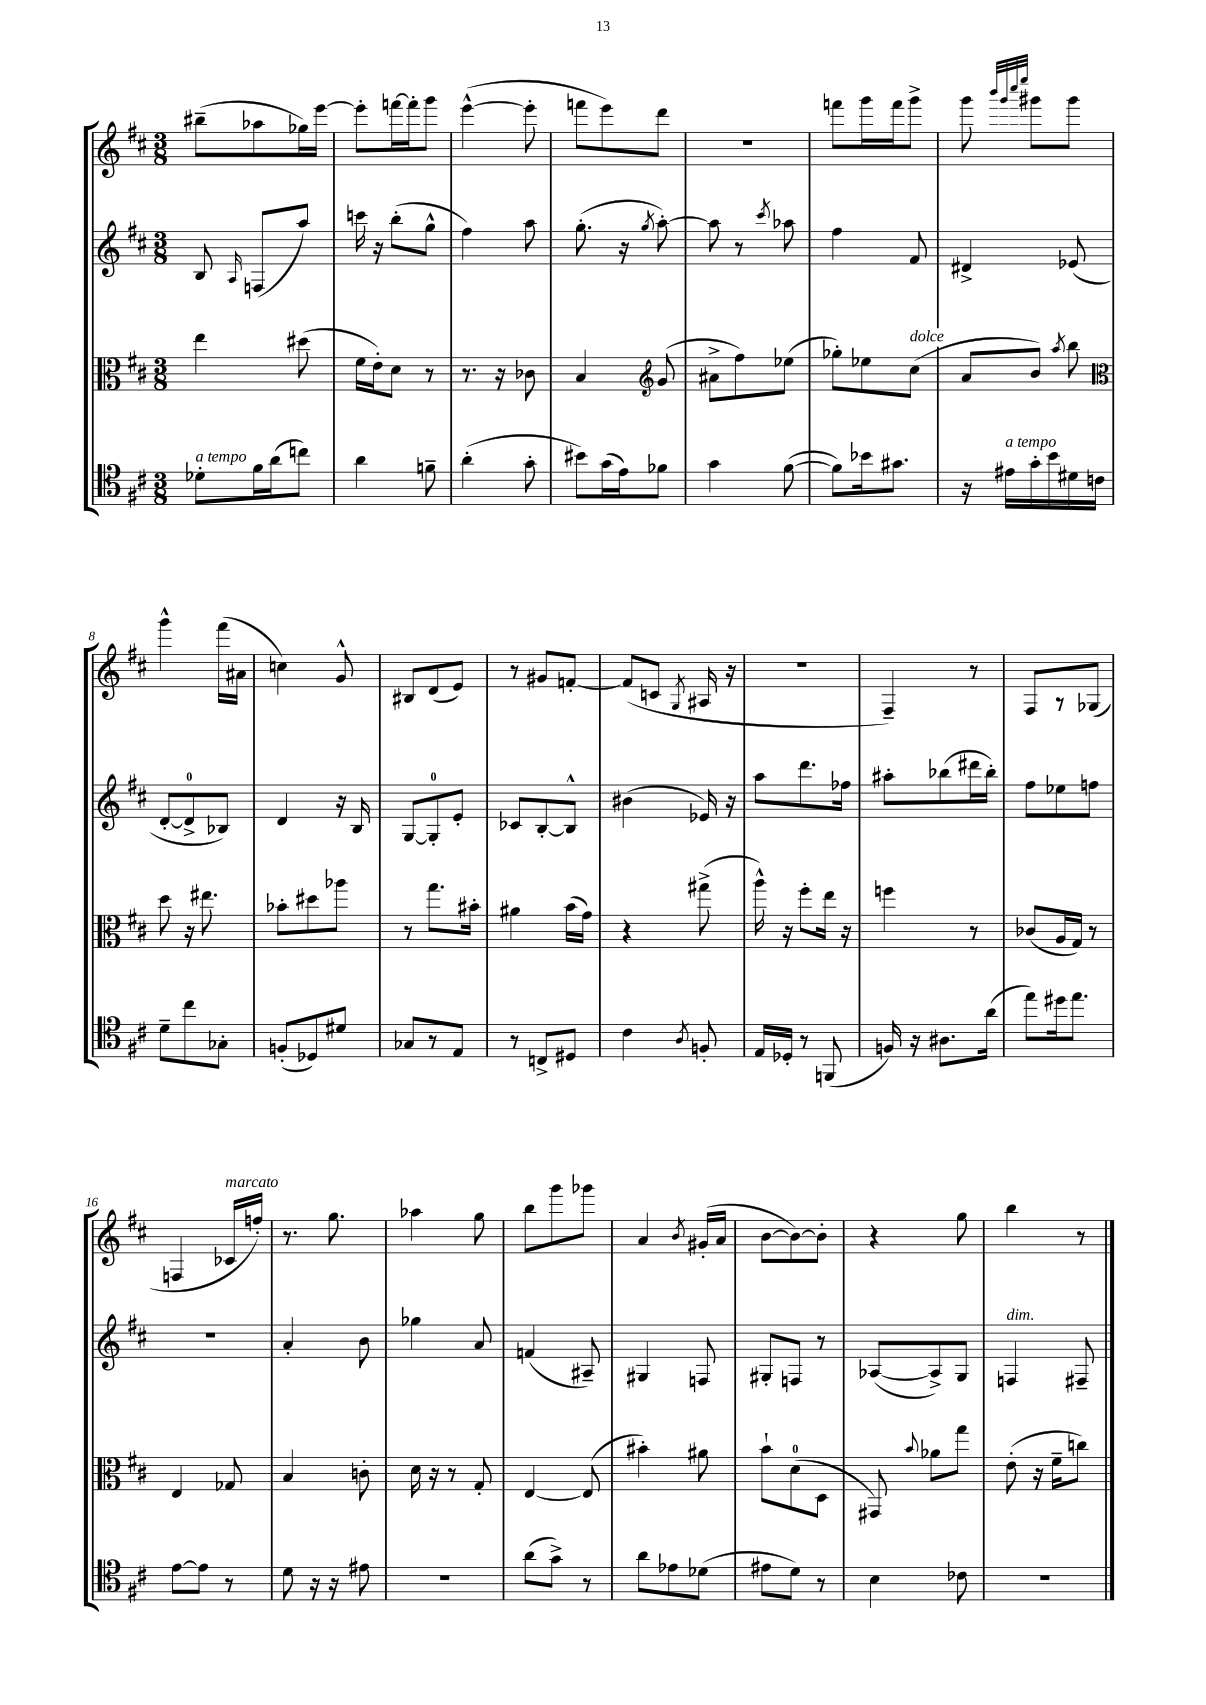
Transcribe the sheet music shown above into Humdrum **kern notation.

**kern	**kern	**kern	**kern
*part4	*part3	*part2	*part1
*staff4	*staff3	*staff2	*staff1
*clefC4	*clefC3	*clefG2	*clefG2
*k[f#c#]	*k[f#c#]	*k[f#c#]	*k[f#c#]
*M3/8	*M3/8	*M3/8	*M3/8
=1	=1	=1	=1
!LO:TX:a:i:t=a tempo	!	!	!
8d-X'\L	4ee\	8B/	(8bb#X~\L
.	.	16qqA/	.
16f#\L	.	(8Fn/L	8aa-X\
(16a\J	.	.	.
8ccn\J)	(8dd#X\	8aa/J)	16gg-X\L)
.	.	.	[16eee\JJ
=2	=2	=2	=2
4a\	16f#\LL	16cccn\	8eee'\L]
.	16e'\J)	16r	.
.	8d\J	(8bb'\L	[16fffn\L
.	.	.	16fff'\J]
8fn~\	8r	8gg^^\J	8ggg\J
=3	=3	=3	=3
(4a'\	8.r	4ff#\)	([4eee^^\
.	16r	.	.
8g'\	8c-X\	8aa\	8eee'\]
=4	=4	=4	=4
8b#X\L)	4B/	(8.gg'\	8fffn\L
(16g\L	.	.	8eee\)
16e\J)	.	16r	.
*	*clefG2	*	*
.	.	8qgg/	.
8f-X\J	(8g/	[8aa'\)	8ddd\J
=5	=5	=5	=5
4g\	8a#X^\L	8aa\]	4.r
.	8ff#\)	8r	.
.	.	8qccc#/	.
([8f#\	(8ee-X\J	8aa-X\	.
=6	=6	=6	=6
8f#\L])	8gg-X'\L)	4ff#\	8fffn\L
16b-X\k	8ee-X\	.	16ggg\L
8.g#X\J	.	.	16fff\J
!	!LO:TX:a:i:t=dolce	!	!
.	(8cc#\J	8f#/	8ggg^\J
=7	=7	=7	=7
16r	8a/L	4d#X^/	8ggg\
!LO:TX:a:i:t=a tempo	!	!	!
16e#X\LL	.	.	.
.	.	.	32qqbbb/LLL
.	.	.	32qqggg/
.	.	.	32qqcccc#/
.	.	.	32qqeeee/JJJ
16g'\	8b/J)	.	8ggg#X\L
16b\	.	.	.
.	8qaa/	.	.
16d#X\	8bb\	(8e-X/	8ggg#\J
16cn\JJ	.	.	.
!!LO:LB:g=z
=8	=8	=8	=8
*	*clefC3	*	*
8d~\L	8dd\	[8d'/L	4ggg^^\
8cc#\	16r	8d^/]	.
.	8.ee#X\	.	.
8G-X'\J	.	8B-X/J)	(16fff#\LL
.	.	.	16a#X\JJ
=9	=9	=9	=9
(8Fn'/L	8b-X'\L	4d/	4ccn\)
8D-X/)	8dd#X\	.	.
8d#X/J	8aa-X\J	16r	8g^^/
.	.	16B/	.
=10	=10	=10	=10
8G-X/L	8r	[8G/L	8B#X/L
8r	8.gg\L	8G'/]	(8d/
8E/J	.	8e'/J	8e/J)
.	16b#X'\Jk	.	.
=11	=11	=11	=11
8r	4a#X\	8c-X/L	8r
8Cn^/L	.	[8B'/	8g#X/L
8D#X/J	(16b\LL	8B^^/J]	[8fn'/J
.	16g\JJ)	.	.
=12	=12	=12	=12
4c#\	4r	(4b#X\	(8f/L]
.	.	.	8cn/J
8qA/	.	.	8qG/
8Fn'/	(8gg#X^\	16e-X/)	16A#X/
.	.	16r	16r
=13	=13	=13	=13
16E/LL	16aa^^\)	8aa\L	4.r
16D-X'/JJ	16r	.	.
8r	8ff#'\L	8.ddd\	.
(8FFn/	16ee\Jk	.	.
.	16r	16ff-X\Jk	.
=14	=14	=14	=14
16Fn/)	4ffn\	8aa#X'\L	4F#~/)
16r	.	.	.
8.A#X\L	.	(8bb-X\	.
.	8r	16ddd#X\L	8r
(16a\Jk	.	16bb-'\JJ)	.
=15	=15	=15	=15
8ee\L)	(8c-X/L	8ff#\L	8F#/L
16dd#X\k	16A/L	8ee-X\	8r
8.ee\J	16G/JJ)	.	.
.	8r	8ffn\J	(8G-X/J
!!LO:LB:g=z
=16	=16	=16	=16
[8e\L	4E/	4.r	4Fn/
8e\J]	.	.	.
!	!	!	!LO:TX:a:i:t=marcato
8r	8G-X/	.	16c-X/LL
.	.	.	16ffn'/JJ)
=17	=17	=17	=17
8d\	4B/	4a'/	8.r
16r	.	.	.
16r	.	.	8.gg\
8e#X\	8cn'\	8b\	.
=18	=18	=18	=18
4.r	16d\	4gg-X\	4aa-X\
.	16r	.	.
.	8r	.	.
.	8G'/	8a/	8gg\
=19	=19	=19	=19
(8a\L	[4E/	(4fn/	8bb\L
8g^\J)	.	.	8ggg\
8r	(8E/]	8A#X~/)	8ggg-X\J
=20	=20	=20	=20
8a\L	4b#X'\)	4G#X/	4a/
8e-X\	.	.	.
.	.	.	8qb/
(8d-X\J	8a#X\	8Fn/	(16g#X'/LL
.	.	.	16a/JJ
=21	=21	=21	=21
8e#X\L	8b`\L	8G#X'/L	[8b\L
8d\J)	(8d\	8Fn/J	8b\_)
8r	8D\J	8r	8b'\J]
=22	=22	=22	=22
4B\	8GG#X/)	([8A-X/L	4r
.	8qqb/	.	.
.	8a-X\L	8A-^/])	.
8c-X\	8gg\J	8G/J	8gg\
=23	=23	=23	=23
!	!	!LO:TX:a:i:t=dim.	!
4.r	(8e'\	4Fn/	4bb\
.	16r	.	.
.	16f#~\KL	.	.
.	8ccn\J)	8F#X~/	8r
==	==	==	==
*-	*-	*-	*-
